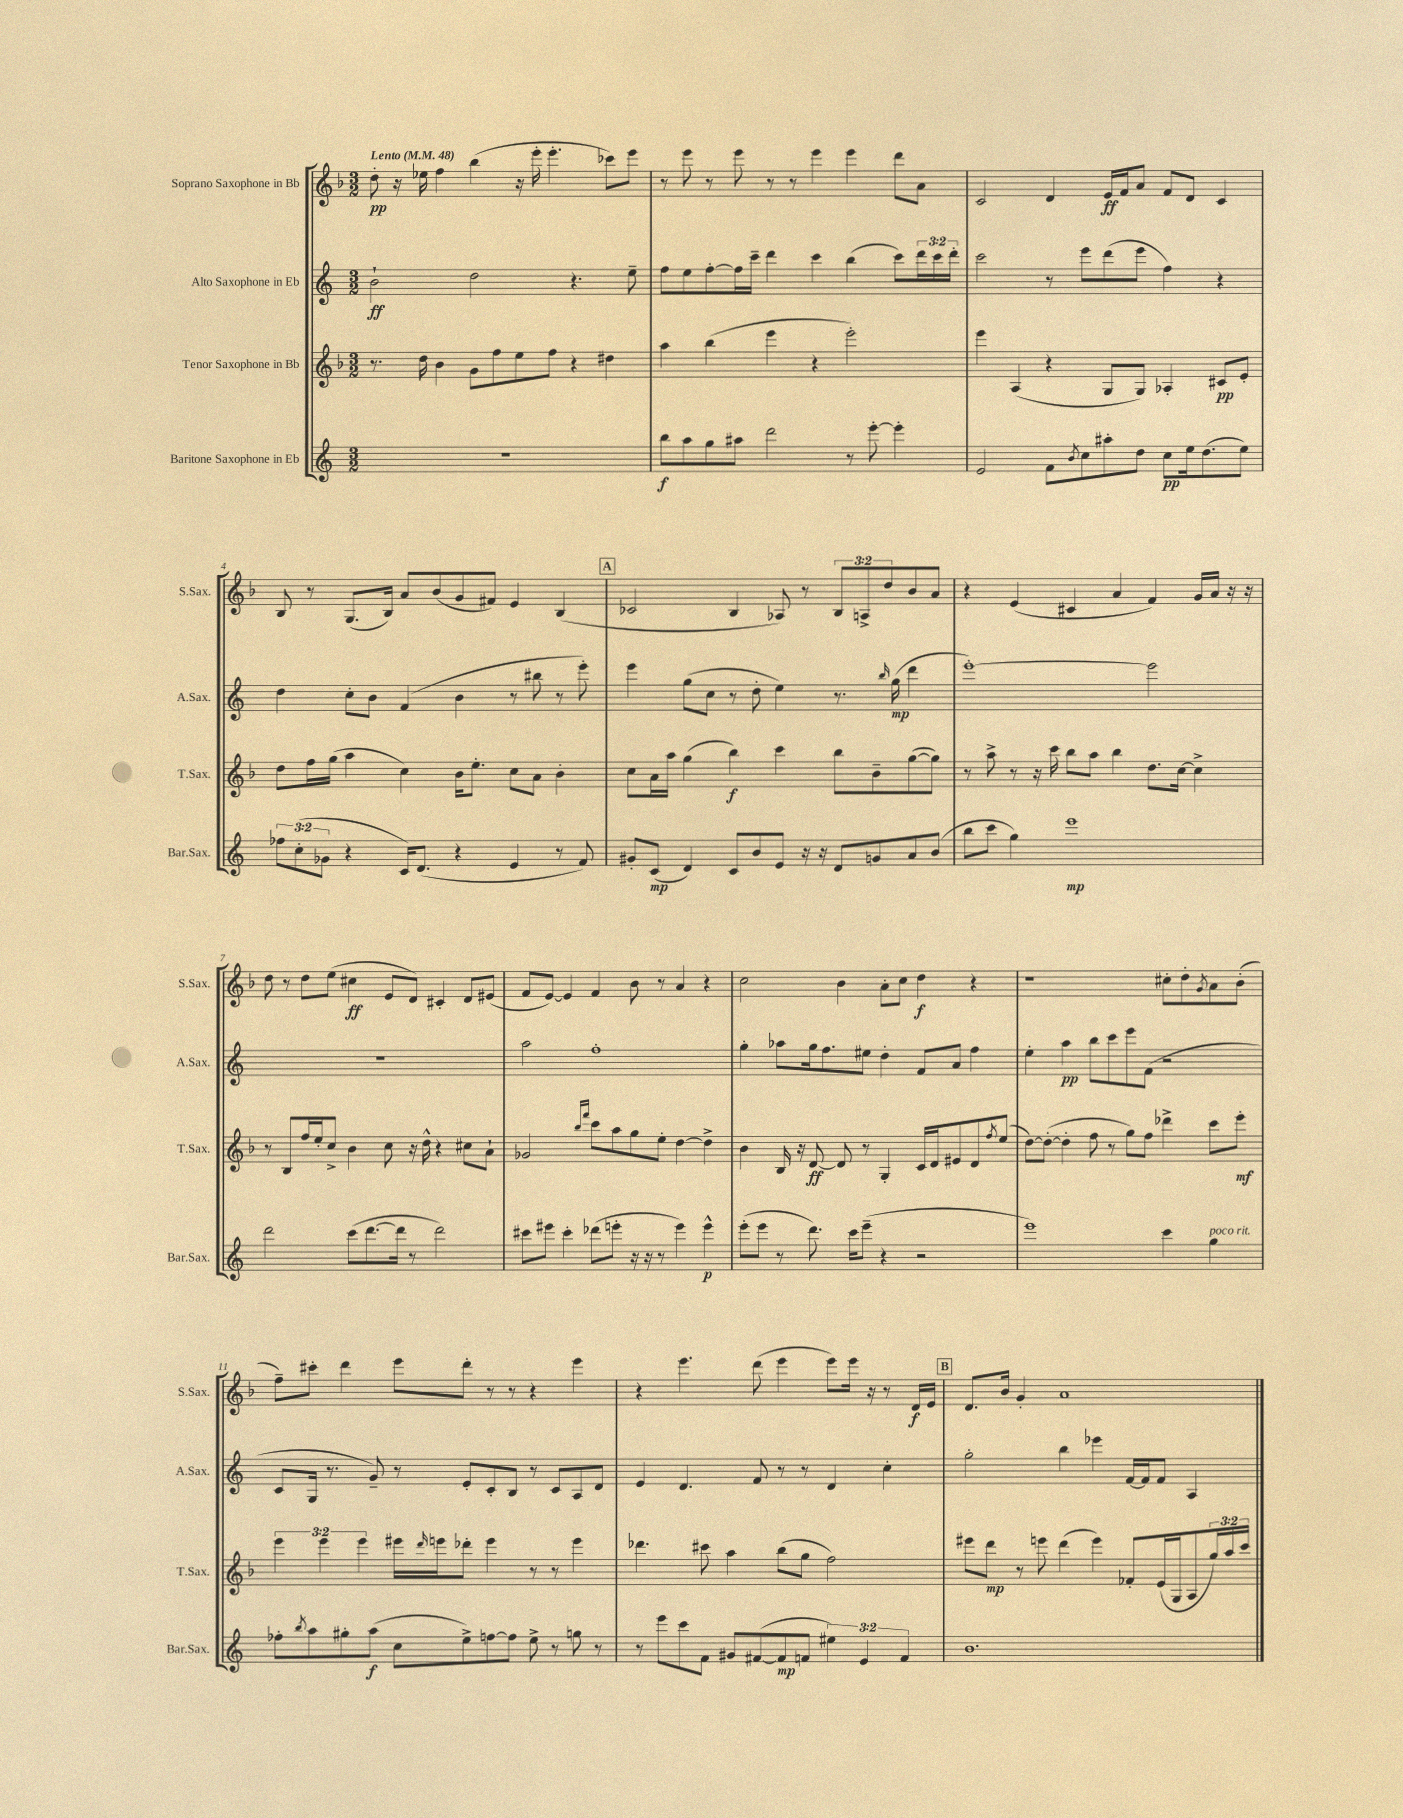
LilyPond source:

<<
\new StaffGroup <<
\new Staff = "s0" \with { instrumentName = "Soprano Saxophone in Bb" shortInstrumentName = "S.Sax." } {
    \clef treble \key f \major \numericTimeSignature \time 3/2 \override Staff.TupletNumber.text = #tuplet-number::calc-fraction-text \tempo "Lento" 4 = 48
    d''8-.\pp r16 ees''16 f''4 bes''4( r16 e'''16-. e'''4.-. ces'''8) e'''8 |
    r8 e'''8 r8 e'''8 r8 r8 e'''4 e'''4 d'''8 a'8 |
    c'2 d'4 e'16\ff f'16 a'8 f'8 d'8 c'4 |
    bes8 r8 g8.( bes16) a'8 bes'8( g'8 fis'8) e'4 bes4( |
    \mark \markup { \box "A" } ces'2 bes4 aes8) r8 \tuplet 3/2 { bes8 a8-> d''8 } bes'8 a'8 |
    r4 e'4( cis'4 a'4 f'4) g'16 a'16 r16 r16 |
    d''8 r8 d''8 e''8( cis''4\ff e'8 d'8) cis'4-. d'8 eis'8( |
    f'8 e'8~) e'4 f'4 bes'8 r8 a'4 r4 |
    c''2 bes'4 a'8-. c''8 d''4\f r4 |
    r1 cis''8-. d''8-. \acciaccatura { g'8 } a'8 bes'8-.( |
    f''8--) cis'''8-. d'''4 e'''8 d'''8-. r8 r8 r4 e'''4 |
    r4 e'''4. d'''8( e'''4 e'''8) e'''16 r16 r8 d'16\f e'16 |
    \mark \markup { \box "B" } d'8. bes'16 g'4-. a'1 \bar "|." |
}
\new Staff = "s1" \with { instrumentName = "Alto Saxophone in Eb" shortInstrumentName = "A.Sax." } {
    \clef treble \key c \major \numericTimeSignature \time 3/2 \override Staff.TupletNumber.text = #tuplet-number::calc-fraction-text
    b'2-!\ff d''2 r4. e''8-- |
    f''8 e''8 f''8~-. f''16 c'''16-- d'''4 c'''4 b''4( c'''8) \tuplet 3/2 { d'''16 c'''16 d'''16-. } |
    c'''2 r8 e'''8 d'''8( e'''8 f''4) r4 |
    d''4 c''8-. b'8 f'4( b'4 r8 bis''8 r8 e'''8-.) |
    \mark \markup { \box "A" } e'''4 g''8( c''8 r8 d''8-. e''4) r8. \grace { b''16 } g''16\mp( d'''4 |
    e'''1~-.) e'''2 |
    R1. |
    a''2 f''1-. |
    g''4-. aes''8 g''16 f''8. eis''8 d''4-. f'8 a'8 f''4 |
    e''4-. a''4\pp b''8 c'''8 e'''8 f'8( r2 |
    c'8 g16 r8. g'8--) r8 e'8-. c'8-. b8 r8 c'8 a8 d'8 |
    e'4 d'4. f'8 r8 r8 d'4 c''4-. |
    \mark \markup { \box "B" } g''2-. b''4 ees'''4 f'16~ f'16 f'8 a4 \bar "|." |
}
\new Staff = "s2" \with { instrumentName = "Tenor Saxophone in Bb" shortInstrumentName = "T.Sax." } {
    \clef treble \key f \major \numericTimeSignature \time 3/2 \override Staff.TupletNumber.text = #tuplet-number::calc-fraction-text
    r8. d''16 bes'4 g'8 f''8 e''8 f''8 r4 dis''4 |
    a''4 bes''4( e'''4 r4 e'''2-.) |
    e'''4 a4( r4 g8 g8) aes4-. cis'8\pp e'8-. |
    d''8 f''16 g''16( a''4 c''4) bes'16 e''8.-. c''8 a'8 bes'4-. |
    \mark \markup { \box "A" } c''8 a'16 a''16 g''4( bes''4\f) c'''4 bes''8 bes'8-- g''8~( g''8) |
    r8 a''8-> r8 r16 c'''16 bes''8 a''8 bes''4 d''8. c''16~ c''4-> |
    r8 bes8 f''16 e''16-. c''8-> bes'4 c''8 r16 d''16-^ r4 cis''8 a'8-! |
    ges'2 \grace { bes''16 f'''16 } c'''8 a''8 g''8 e''8-. d''4~ d''4-> |
    bes'4 bes16 r16 d'8~\ff d'8 r8 g4-. c'16 d'16 eis'8 d'8 \acciaccatura { f''8 } e''8( |
    d''8~) d''8~-.( d''4-. f''8 r8 g''8) f''8 des'''4-> c'''8 e'''8-.\mf |
    \tuplet 3/2 { e'''4 e'''4 e'''4 } eis'''16 \grace { d'''16 } e'''16 des'''8-. e'''4 r8 r8 e'''4 |
    des'''4. cis'''8 a''4 bes''8( g''8 f''2) |
    \mark \markup { \box "B" } eis'''8 d'''8\mp r8 e'''8 d'''4( e'''4) fes'8-. e'16( g16 a8 \tuplet 3/2 { g''16) a''16 c'''16 } \bar "|." |
}
\new Staff = "s3" \with { instrumentName = "Baritone Saxophone in Eb" shortInstrumentName = "Bar.Sax." } {
    \clef treble \key c \major \numericTimeSignature \time 3/2 \override Staff.TupletNumber.text = #tuplet-number::calc-fraction-text
    R1. |
    b''8\f a''8 g''8 ais''8 d'''2 r8 e'''8~-. e'''4-. |
    e'2 f'8 \acciaccatura { b'8 } c''8 ais''8-. d''8 c''8\pp e''16 d''8.( e''8) |
    \tuplet 3/2 { fes''8 c''8-.( ges'8 } r4 c'16) d'8.( r4 e'4 r8 f'8) |
    \mark \markup { \box "A" } gis'8-. c'8\mp( d'4) c'8 b'8 e'8 r16 r16 d'8 g'8 a'8 b'8( |
    b''8 c'''8 g''4) e'''1\mp |
    d'''2 c'''8( d'''8.~ d'''16 r8 d'''2) |
    cis'''8 eis'''8 cis'''4-. des'''8( e'''8-. r16 r16 r8 e'''4) e'''4-^\p |
    e'''8-.( e'''8 r8 d'''8.) c'''16 e'''8--( r4 r2 |
    e'''1) c'''4 g''4^\markup { \italic "poco rit." } |
    fes''8-. \acciaccatura { b''8 } a''8 gis''8-. a''8\f( c''8 e''8->) f''8~ f''8 e''8-> r8 g''8 r8 |
    r8 e'''8 c'''8 f'8 gis'8 fis'8~( fis'8\mp f'8 \tuplet 3/2 { eis''4) e'4 f'4 } |
    \mark \markup { \box "B" } b'1. \bar "|." |
}
>>
>>
